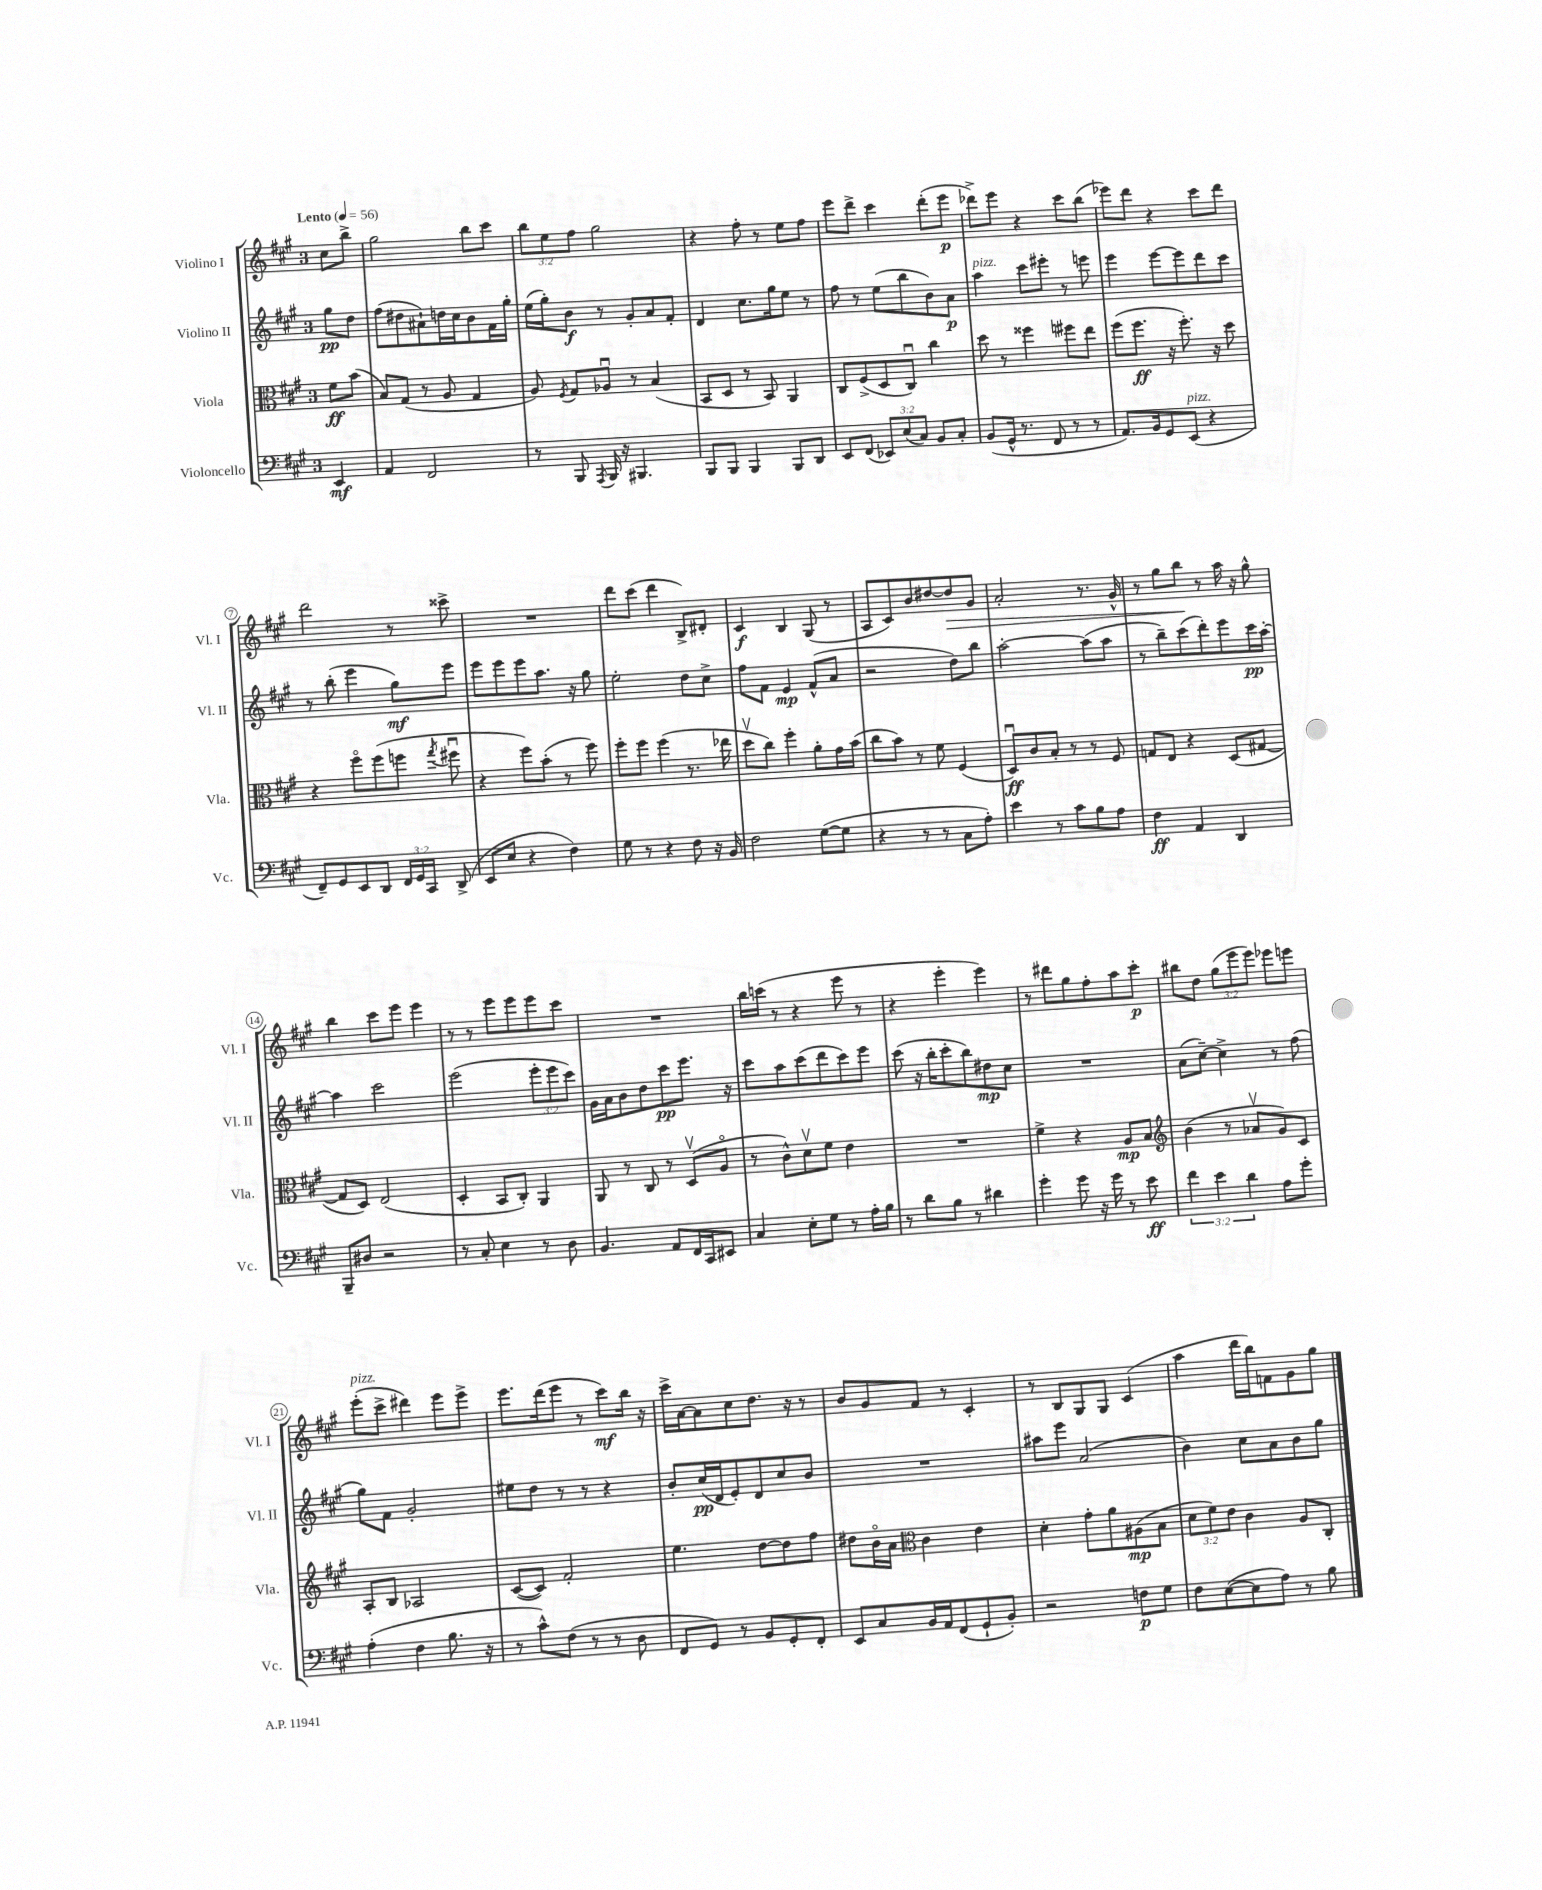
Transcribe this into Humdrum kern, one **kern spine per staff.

**kern	**dynam	**kern	**dynam	**kern	**dynam	**kern	**dynam
*part4	*part4	*part3	*part3	*part2	*part2	*part1	*part1
*staff4	*staff4	*staff3	*staff3	*staff2	*staff2	*staff1	*staff1
*I"Violoncello	*	*I"Viola	*	*I"Violino II	*	*I"Violino I	*
*I'Vc.	*	*I'Vla.	*	*I'Vl. II	*	*I'Vl. I	*
*clefF4	*	*clefC3	*	*clefG2	*	*clefG2	*
*k[f#c#g#]	*	*k[f#c#g#]	*	*k[f#c#g#]	*	*k[f#c#g#]	*
*M3/4	*	*M3/4	*	*M3/4	*	*M3/4	*
*MM56	*	*MM56	*	*MM56	*	*MM56	*
=	=	=	=	=	=	=	=
!	!	!	!	!	!	!LO:TX:a:B:t=Lento	!
4EE/	mf	8f#\L	ff	8gg#\L	pp	8cc#\L	.
.	.	(8b\J	.	8dd\J	.	8bb^\J	.
=1	=1	=1	=1	=1	=1	=1	=1
4AA/	.	8B/L)	.	(8ff#\L	.	2gg#\	.
.	.	(8G#/J	.	8dd#X\	.	.	.
2FF#/	.	8r	.	8a#X`\)	.	.	.
.	.	8A/	.	16ddn\L	.	.	.
.	.	.	.	16cc#\J	.	.	.
.	.	4G#/	.	8b\	.	8bb\L	.
.	.	.	.	16f#\L	.	8ccc#\J	.
.	.	.	.	16gg#'\JJ	.	.	.
=2	=2	=2	=2	=2	=2	=2	=2
8r	.	8A/)	.	(16ee\LL	.	12bb\L	.
.	.	.	.	16gg#'\J)	.	.	.
.	.	.	.	.	.	12ee\	.
.	.	8qF#/	.	.	.	.	.
8BBB/	.	8G#/L	.	8b\J	f	.	.
.	.	.	.	.	.	12ff#\J	.
8qAAA/	.	.	.	.	.	.	.
16BBB/	.	8A-Xu/J	.	8r	.	2gg#\	.
16r	.	.	.	.	.	.	.
4.BBB#X/	.	8r	.	8g#'/L	.	.	.
.	.	(4B/	.	8a/	.	.	.
.	.	.	.	8f#'/J	.	.	.
=3	=3	=3	=3	=3	=3	=3	=3
8BBB/L	.	8BB/L	.	4d/	.	4r	.
8BBB/J	.	8D/J	.	.	.	.	.
4BBB/	.	8r	.	8.cc#\L	.	8ff#'\	.
.	.	8BB/)	.	.	.	8r	.
.	.	.	.	16gg#\k	.	.	.
8BBB/L	.	4AA/	.	8ee\J	.	8ee\L	.
8DD/J	.	.	.	8r	.	8ff#\J	.
=4	=4	=4	=4	=4	=4	=4	=4
8EE/L	.	8C#/L	.	8ff#\	.	8eee\L	.
(8FF#/J	.	(8F#^/	.	8r	.	8ddd^\J	.
12EE-X/L)	.	8D/	.	(8ee\L	.	4ccc#\	.
(12E/	.	.	.	.	.	.	.
.	.	8C#u/J)	.	8bb\	.	.	.
12C#/J)	.	.	.	.	.	.	.
8BB/L	.	4cc#\	.	8b\)	.	(8ddd'\L	.
8C#'/J	.	.	.	8a\J	p	8eee\J	p
=5	=5	=5	=5	=5	=5	=5	=5
!	!	!	!	!LO:TX:a:i:t=pizz.	!	!	!
(8BB/L	.	8dd\	.	4aa\	.	8ddd-X^\L)	.
16GG#^^/Jk	.	8r	.	.	.	8eee\J	.
8.r	.	.	.	.	.	.	.
.	.	4ff##X\	.	8ccc#\L	.	4r	.
8FF#/	.	.	.	8eee#X'\J	.	.	.
8r	.	8ff#X\L	.	8r	.	8ccc#\L	.
8r	.	8ee\J	.	8eeen\	.	(8bb\J	.
=6	=6	=6	=6	=6	=6	=6	=6
8.AA/L)	.	(8ff#\L	.	4eee\	.	8eee-X\L)	.
.	.	8.ff#\J	ff	.	.	8ddd\J	.
16BB/k	.	.	.	.	.	.	.
8GG#/	.	.	.	[8eee\L	.	4r	.
.	.	16r	.	.	.	.	.
!LO:TX:a:i:t=pizz.	!	!	!	!	!	!	!
(8EE/J	.	8.ff#'\)	.	8eee\]	.	.	.
4r	.	.	.	8ddd\	.	8ccc#\L	.
.	.	16r	.	.	.	.	.
.	.	8dd\	.	8ccc#\J	.	8ddd\J	.
!!LO:LB:g=z
=7	=7	=7	=7	=7	=7	=7	=7
8FF#~/L)	.	4r	.	8r	.	2ddd\	.
8GG#/	.	.	.	(8bb'\	.	.	.
8EE/	.	8ff#\L	.	4eee\	.	.	.
8DD/J	.	(8ff#\	.	.	.	.	.
24FF#/LL	.	8ffn\J	.	8gg#\L)	mf	8r	.
24GG#/	.	.	.	.	.	.	.
24CC#/JJ	.	.	.	.	.	.	.
.	.	8qgg#/	.	.	.	.	.
(8DD^/	.	8ff#Xu\	.	8eee\J	.	8ccc##X^\	.
=8	=8	=8	=8	=8	=8	=8	=8
8EE/L	.	4r	.	8eee\L	.	2.r	.
8E/J	.	.	.	8eee\	.	.	.
4r	.	8ff#\L)	.	8eee\	.	.	.
.	.	(8b'\J	.	8.aa\J	.	.	.
4F#\)	.	8r	.	.	.	.	.
.	.	.	.	16r	.	.	.
.	.	8ff#\)	.	8gg#\	.	.	.
=9	=9	=9	=9	=9	=9	=9	=9
8G#\	.	8ff#'\L	.	2ee'\	.	8ddd\L	.
8r	.	8ff#\J	.	.	.	(8ccc#\J	.
4r	.	(4ff#\	.	.	.	4ddd\	.
8F#\	.	8.r	.	8dd\L	.	8B^/L)	.
16r	.	.	.	8cc#^\J	.	8d#X'/J	.
16BB/	.	16ee-X\	.	.	.	.	.
=10	=10	=10	=10	=10	=10	=10	=10
2F#\	.	8ddv\L	.	8ff#\L	.	4c#/	f
.	.	8cc#\J)	.	8f#\J	.	.	.
.	.	4ff#'\	.	4e/	mp	4B/	.
([8G#\L	.	8a'\L	.	(8f#^^/L	.	(8G#/	.
8G#\J]	.	16g#\L	.	8a/J	.	8r	.
.	.	(16b\JJ	.	.	.	.	.
=11	=11	=11	=11	=11	=11	=11	=11
4r	.	8cc#\L	.	2r	.	8A/L	.
.	.	8b\J)	.	.	.	8c#/)	.
8r	.	8r	.	.	.	8b/	.
8r	.	8f#\	.	.	.	[8dd#X/	.
!	!	!	!	!	!	!	!LO:HP:b
8C#\L	.	(4F#/	.	8dd\L)	.	8dd#/]	>
8A'\J)	.	.	.	8bb\J	.	8g#/J	.
=12	=12	=12	=12	=12	=12	=12	=12
4e\	.	8Du/L)	ff	[2aa'\	.	2a'/	.
.	.	8c#/	.	.	.	.	.
8r	.	8B'/J	.	.	.	.	.
8c#\L	.	8r	.	.	.	.	.
8B\	.	8r	.	(8aa\L]	.	8.r	.
8A\J	.	8F#/	.	8aa\J	.	.	.
.	.	.	.	.	.	16g#^^/	.
=13	=13	=13	=13	=13	=13	=13	=13
4F#\	ff	8Gn/L	.	8r	.	8r	.
.	.	8E/J	.	8bb~\L)	.	8gg#\L	.
4AA/	.	4r	.	(8ccc#\	.	8bb\J	.
.	.	.	.	8ddd'\)	.	8r	]
4DD/	.	(8D/L	.	8eee\	.	16aa\	.
.	.	.	.	.	.	16r	.
.	.	[8G#X/J	.	16ccc#\L	pp	8gg#^^\	.
.	.	.	.	[16aa'\JJ	.	.	.
!!LO:LB:g=z
=14	=14	=14	=14	=14	=14	=14	=14
8BBB~/L	.	8G#/L]	.	4aa\]	.	4bb\	.
8D#X/J	.	8D/J)	.	.	.	.	.
2r	.	(2E/	.	2ccc#\	.	8ccc#\L	.
.	.	.	.	.	.	8eee\J	.
.	.	.	.	.	.	4eee\	.
=15	=15	=15	=15	=15	=15	=15	=15
8r	.	4D'/	.	(2eee\	.	8r	.
8C#'/	.	.	.	.	.	8r	.
4E\	.	8BB/L	.	.	.	8eee\L	.
.	.	8C#'/J)	.	.	.	8eee\	.
8r	.	4AA/	.	12eee'\L	.	8eee\	.
.	.	.	.	12eee\	.	.	.
8D\	.	.	.	.	.	8ccc#\J	.
.	.	.	.	12ccc#\J)	.	.	.
=16	=16	=16	=16	=16	=16	=16	=16
4.BB/	.	8AA/	.	16g#\LL	.	2.r	.
.	.	.	.	16a\J	.	.	.
.	.	8r	.	8b\	.	.	.
.	.	8C#/	.	8dd\	.	.	.
8AA/L	.	8r	.	8ccc#\	pp	.	.
16FF#/L	.	(8Dv/L	.	8.eee\J	.	.	.
16CC#/J	.	.	.	.	.	.	.
8EE#X/J	.	8A/J	.	.	.	.	.
.	.	.	.	16r	.	.	.
=17	=17	=17	=17	=17	=17	=17	=17
4C#/	.	8r	.	8ccc#\L	.	16bb\LL	.
.	.	.	.	.	.	(16cccn\JJ	.
.	.	8c#^^\L)	.	8aa\	.	8r	.
8E'\L	.	8dv\	.	(8ccc#\	.	4r	.
8G#\J	.	8f#\J	.	8ddd\	.	.	.
8r	.	4e\	.	8ccc#\)	.	8eee\	.
16A'\LL	.	.	.	8eee\J	.	8r	.
16B\JJ	.	.	.	.	.	.	.
=18	=18	=18	=18	=18	=18	=18	=18
8r	.	2.r	.	(8ccc#\	.	4r	.
8d\L	.	.	.	16r	.	.	.
.	.	.	.	16bb'\KL	.	.	.
8B\J	.	.	.	8ccc#'\	.	4eee'\	.
8r	.	.	.	8bb\)	.	.	.
4d#X\	.	.	.	8dd#X\	mp	4eee\)	.
.	.	.	.	8cc#\J	.	.	.
=19	=19	=19	=19	=19	=19	=19	=19
4g#'\	.	4f#^\	.	2.r	.	8r	.
.	.	.	.	.	.	8ddd#X\L	.
8g#\	.	4r	.	.	.	8gg#\	.
16r	.	.	.	.	.	8ff#'\	.
16g#\	.	.	.	.	.	.	.
8r	.	8A/L	mp	.	.	8aa\	.
8e\	ff	8B/J	.	.	.	8ccc#'\J	p
=20	=20	=20	=20	=20	=20	=20	=20
*	*	*clefG2	*	*	*	*	*
6f#\	.	(4b\	.	(8a\L	.	8bb#X\L	.
.	.	.	.	[8cc#~\J)	.	8dd\J	.
6e\	.	.	.	.	.	.	.
.	.	8r	.	4cc#^\]	.	(12gg#\L	.
6d\	.	.	.	.	.	12eee\	.
.	.	8a-Xv/L	.	.	.	.	.
.	.	.	.	.	.	12eee\J)	.
8A\L	.	8g#/)	.	8r	.	8eee-X\L	.
8g#'\J	.	8c#/J	.	(8ff#\	.	8eeen\J	.
!!LO:LB:g=z
=21	=21	=21	=21	=21	=21	=21	=21
!	!	!	!	!	!	!LO:TX:a:i:t=pizz.	!
(4A'\	.	8A'/L	.	8gg#\L)	.	(8eee'\L	.
.	.	8B/J	.	8f#\J	.	8ccc#^\J	.
4F#\	.	2A-X/	.	2g#'/	.	4ddd#X\)	.
8.B\	.	.	.	.	.	8eee\L	.
.	.	.	.	.	.	8eee^\J	.
16r	.	.	.	.	.	.	.
=22	=22	=22	=22	=22	=22	=22	=22
8r	.	([8c#/L	.	8ee#X\L	.	8.eee\L	.
8c#^^\L)	.	8c#/J])	.	8dd\J	.	.	.
.	.	.	.	.	.	(16ddd\k	.
(8F#\J	.	2f#'/	.	8r	.	8eee\J	.
8r	.	.	.	8r	.	8r	.
8r	.	.	.	4r	.	8ccc#\L)	mf
8D\	.	.	.	.	.	16bb\Jk	.
.	.	.	.	.	.	16r	.
=23	=23	=23	=23	=23	=23	=23	=23
8FF#/L	.	4.ee\	.	8b'/L	.	16ccc#^\LL	.
.	.	.	.	.	.	[16a\J	.
8GG#/J)	.	.	.	(16cc#/L	pp	8a\]	.
.	.	.	.	16d/J	.	.	.
8r	.	.	.	8e'/)	.	8cc#\	.
8BB/L	.	[8dd\L	.	8d/	.	8.dd\J	.
8GG#'/	.	8dd\]	.	8cc#/	.	.	.
.	.	.	.	.	.	16r	.
8FF#'/J	.	8ff#\J	.	8b/J	.	8r	.
=24	=24	=24	=24	=24	=24	=24	=24
8EE/L	.	8dd#X\L	.	2.r	.	8b/L	.
8C#/	.	16b\L	.	.	.	8g#/	.
.	.	16a\JJ	.	.	.	.	.
*	*	*clefC3	*	*	*	*	*
16BB/L	.	4c#\	.	.	.	8f#/J	.
16AA/J	.	.	.	.	.	.	.
(8FF#/	.	.	.	.	.	8r	.
8GG#`/	.	4e\	.	.	.	4c#'/	.
8BB'/J)	.	.	.	.	.	.	.
=25	=25	=25	=25	=25	=25	=25	=25
2r	.	4d'\	.	8aa#X\L	.	8r	.
.	.	.	.	8eee\J	.	8B/L	.
.	.	8g#'\L	.	(2a/	.	8G#/	.
.	.	8a\	.	.	.	8G#/J	.
8Fn\L	p	(8A#X\	mp	.	.	(4c#/	.
8G#\J	.	8B\J	.	.	.	.	.
=26	=26	=26	=26	=26	=26	=26	=26
8F#\L	.	12d\L	.	4b\)	.	4aa\	.
.	.	12f#\)	.	.	.	.	.
([8E\	.	.	.	.	.	.	.
.	.	12e\J	.	.	.	.	.
8E\]	.	4c#\	.	8cc#\L	.	16ddd\LL	.
.	.	.	.	.	.	16bb\J)	.
8A\J)	.	.	.	8a\	.	8fn\	.
8r	.	8A/L	.	8b\	.	8g#\	.
8B\	.	8C#'/J	.	8gg#\J	.	8gg#\J	.
==	==	==	==	==	==	==	==
*-	*-	*-	*-	*-	*-	*-	*-
